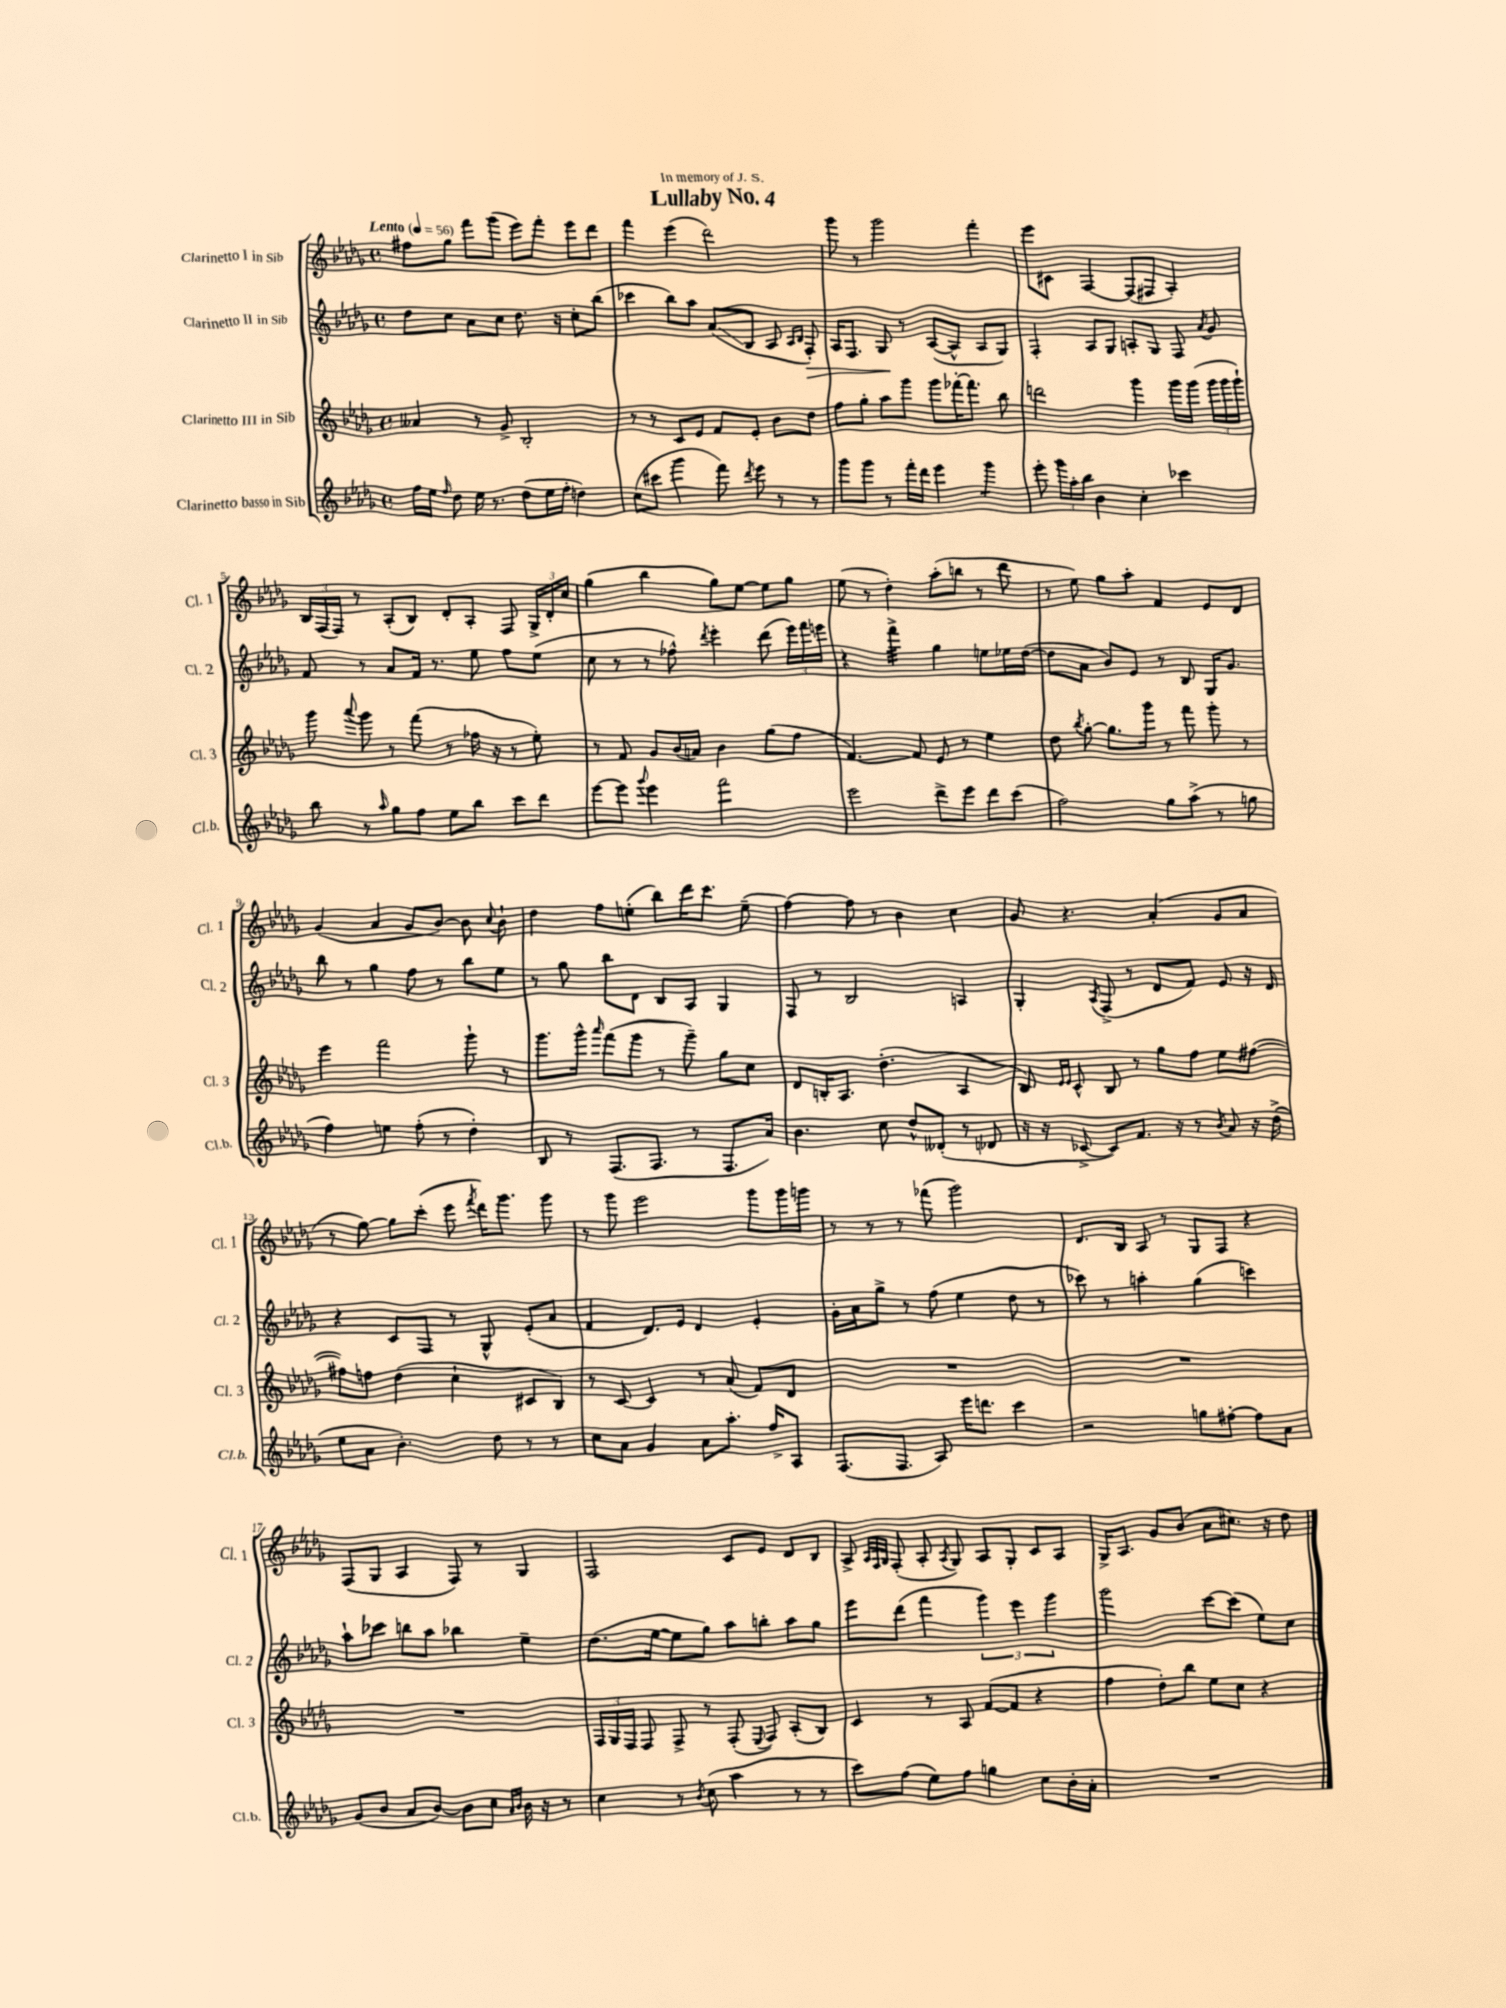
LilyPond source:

\header { title = "Lullaby No. 4" dedication = "In memory of J. S." }
<<
\new StaffGroup <<
\new Staff = "s0" \with { instrumentName = "Clarinetto I in Sib" shortInstrumentName = "Cl. 1" } {
    \clef treble \key des \major \defaultTimeSignature \time 4/4 \tempo "Lento" 4 = 56
    \autoBeamOff fis''8[ ges''8] f'''8[ ges'''8]( ees'''8[) f'''8]-. ees'''8[ des'''8] |
    f'''4 ees'''4( des'''2) |
    ges'''8 r8 ges'''2 f'''4-. |
    ees'''8[ cis'8] f4~ f8[( fis8] aes4-.) |
    \tuplet 3/2 { bes16[ f16( f16]) } r8 aes8[-.( bes8]) des'8[-. aes8]-. f8 \tuplet 3/2 { ges16[-> des'16-. c''16] } |
    ges''4( bes''4 ges''8[) ees''8]~ ees''8[ ges''8] |
    ees''8( r8 des''4-.) aes''8[-.( b''8] r8 des'''8 |
    r8 ees''8) ges''8[ aes''8]-. f'4 ees'8[ des'8] |
    ges'4( aes'4 ges'8[ bes'8]~) bes'8 \appoggiatura { c''8 } bes'8-! |
    des''4 f''8[ e''8]-.( bes''8[) des'''16 c'''8.] e''8--( |
    f''4~) f''8 r8 bes'4 c''4 |
    ges'8 r4. aes'4-.( ges'8[ aes'8] |
    r8 ges''8~) ges''8[ c'''8]-.( ees'''8 \acciaccatura { f'''8 } des'''16[) ges'''8.] ges'''8 |
    r8 ges'''8 ees'''2 ges'''8[ ges'''16 g'''16] |
    r8 r8 r8 fes'''8( ges'''2) |
    des'8.[ bes16] aes8 r8 ges8[ f8] r4 |
    f8[( ges8] aes4 f8) r8 ges4 |
    f2 c'8[ ees'8] des'8[ bes8] |
    aes8-> \grace { aes32[ f32 ges32] } f8-.( aes8-. \acciaccatura { aes8 } ges8) aes8[ ges8]-. c'8[ aes8] |
    ges16[-> aes8.] ges'8[ bes'8]( aes'8[ cis''8.]) r16 des''8 \bar "|." |
}
\new Staff = "s1" \with { instrumentName = "Clarinetto II in Sib" shortInstrumentName = "Cl. 2" } {
    \clef treble \key des \major \defaultTimeSignature \time 4/4
    \autoBeamOff des''8[ c''8] aes'8[ c''8] des''8. r16 c''8[-. bes''8]( |
    ces'''4 bes''8[) aes''8] aes'8[\glissando( bes8] aes8 \grace { aes16[ bes16] } f8-.\>) |
    aes16[ f8.] ges8\! r8 aes8[~( aes8]-^ aes8[ ges8]) |
    f4-. aes8[ ges8] a8[-. ges8] f8 \acciaccatura { aes'8 } ges'8 |
    f'8 r8 aes'8[ f'16] r8. ees''8 f''8[ ees''8]( |
    c''8 r8 r8 fes''8-^) \acciaccatura { des'''8 } ees'''4-. des'''8( \tuplet 3/2 { ees'''16[) f'''16 e'''16] } |
    r4 f'''4:32-> ges''4 e''8[ ees''16 des''16]~( |
    des''8[ aes'8] bes'8[) ees'8] r8 bes8 ges16[ ges'8.] |
    bes''8 r8 ges''4 f''8 r8 bes''8[ ees''8] |
    r8 ges''8 bes''8[ des'8] bes8[ aes8] ges4 |
    f8 r8 bes2 a4 |
    ges4-. \acciaccatura { aes8 } f8->( r8 des'8[ f'8]) ees'8 r16 des'16 |
    r4 c'8[ f8] r8 ges8-^ ees'8[-.( aes'8] |
    f'4 des'8.[) ees'16] des'4 ees'4-. |
    ges'16[-. aes'16 ges''8]-> r8 f''8( ees''4 des''8 r8 |
    ces'''8) r8 a''4-. ges''4( c'''4) |
    aes''8[-! ces'''8] b''8[ aes''8] bes''4 ees''4-- |
    des''8.[( ees''16]~ ees''8[ ges''8]) aes''8[ b''8]-. aes''8[ ges''8] |
    ees'''8[ des'''8]( f'''4 \tuplet 3/2 { ges'''4) ees'''4 ges'''4 } |
    ges'''2 c'''8[~ c'''8]( ees''8[) c''8] \bar "|." |
}
\new Staff = "s2" \with { instrumentName = "Clarinetto III in Sib" shortInstrumentName = "Cl. 3" } {
    \clef treble \key des \major \defaultTimeSignature \time 4/4
    \autoBeamOff aeses'4 r8 ges'8-> bes2-. |
    r8 r8 c'8[ ees'8] f'8[ ees'8]-. bes'8[ des''8] |
    f''8[ ges''8]-. aes''8[ ges'''8] ges'''8[ fes'''16~-. fes'''8.] bes''8 |
    d'''2 ges'''4 ges'''16[ ges'''16]( \tuplet 3/2 { ges'''16[ ges'''16 ges'''16]-!) } |
    ges'''8 \appoggiatura { aes'''8 } ges'''8 r8 f'''8( r8 fes''16 r16 r8 ees''8-.) |
    r8 f'8 ges'8[ bes'16( a'16]) bes'4 ges''8[( f''8] |
    f'4.~) f'8 ees'8 r8 ees''4 |
    des''8 \acciaccatura { bes''8 } ges''8~-. ges''8.[ ges'''16] r8 f'''8 ges'''8-. r8 |
    ees'''4 f'''2 ges'''8-! r8 |
    ges'''8.[ ges'''16]-^ \grace { aes'''16 } f'''8[( ges'''8] r8 ges'''8--) ges''8[ c''8] |
    des'8[ b16-. aes8.] des''4.-.( aes4 |
    bes8) \grace { ees'16[ ees'16] } c'8-^ bes8 r8 ges''8[ f''8] ees''8[ fis''8]~( |
    fis''8[) f''8] des''4( c''4-! cis'8[ bes8]) |
    r8 c'8~ c'4 r8 aes'8( f'8[) des'8] |
    R1 |
    R1 |
    R1 |
    \tuplet 3/2 { f16[ ges16 f16] } f8 f8-> r8 f8-.( \appoggiatura { ees8 } f8) aes8[-.( bes8]) |
    c'4 r8 aes8 f'8[~( f'8] r4 |
    f''4 des''8[-.) bes''8] ees''8[ c''8] r4 \bar "|." |
}
\new Staff = "s3" \with { instrumentName = "Clarinetto basso in Sib" shortInstrumentName = "Cl.b." } {
    \clef treble \key des \major \defaultTimeSignature \time 4/4
    \autoBeamOff f''16[ ees''16] \grace { f''16 } des''8 ees''16 r8. des''8[( ees''16 f''16]-. d''4) |
    c''8[( cis'''8] ges'''4 f'''8) \acciaccatura { des'''8 } ees'''8 r8 r8 |
    ges'''8[ ges'''8] r8 f'''16[-. des'''16] ees'''4 ges'''4:8 |
    ees'''8-. \tuplet 3/2 { ges'''16[ aes''16-. bes''16] } bes'4 c''4-. ces'''4 |
    bes''8 r8 \grace { aes''16 } ges''8[ f''8] ees''8[ bes''8] c'''8[ des'''8] |
    ees'''8[~ ees'''8] \appoggiatura { ges'''8 } ees'''4 f'''2 |
    ees'''2 des'''8[-> ees'''8] des'''8[ c'''8]( |
    f''2) ges''8[ aes''8]->( r8 g''8 |
    f''4) e''4 f''8-.( r8 des''4-.) |
    bes8 r8 f8.[( f8.] r8 f8.[ aes'16]) |
    bes'4. c''8 des''8[-^ deses'8]-.( r8 des'8 |
    r16 r16 ces'8~-> ces'8[) f'8.] r16 r8 \acciaccatura { bes'8 } aes'8 r16 des''16->( |
    ees''8[ aes'8] bes'4.-.) des''8 r8 r8 |
    c''8[ aes'8] ges'4 aes'8[ aes''8.]-. f''16[-> aes8] |
    f8.[( f8.] aes8) ees'''16[ d'''8.] c'''4 |
    r2 g''8[ fis''8]~-. fis''8[ aes'8] |
    ges'8[( bes'8] aes'8[ bes'8]~) bes'8[ c''8] \grace { aes'16[ bes'16] } bes'16 r16 r8 |
    c''4 r8 \acciaccatura { bes'8 } c''8( aes''4 r8 r8 |
    c'''8[) f''8]( ees''8[) f''8] g''4 c''8[ bes'16-. aes'16]-. |
    R1 \bar "|." |
}
>>
>>
